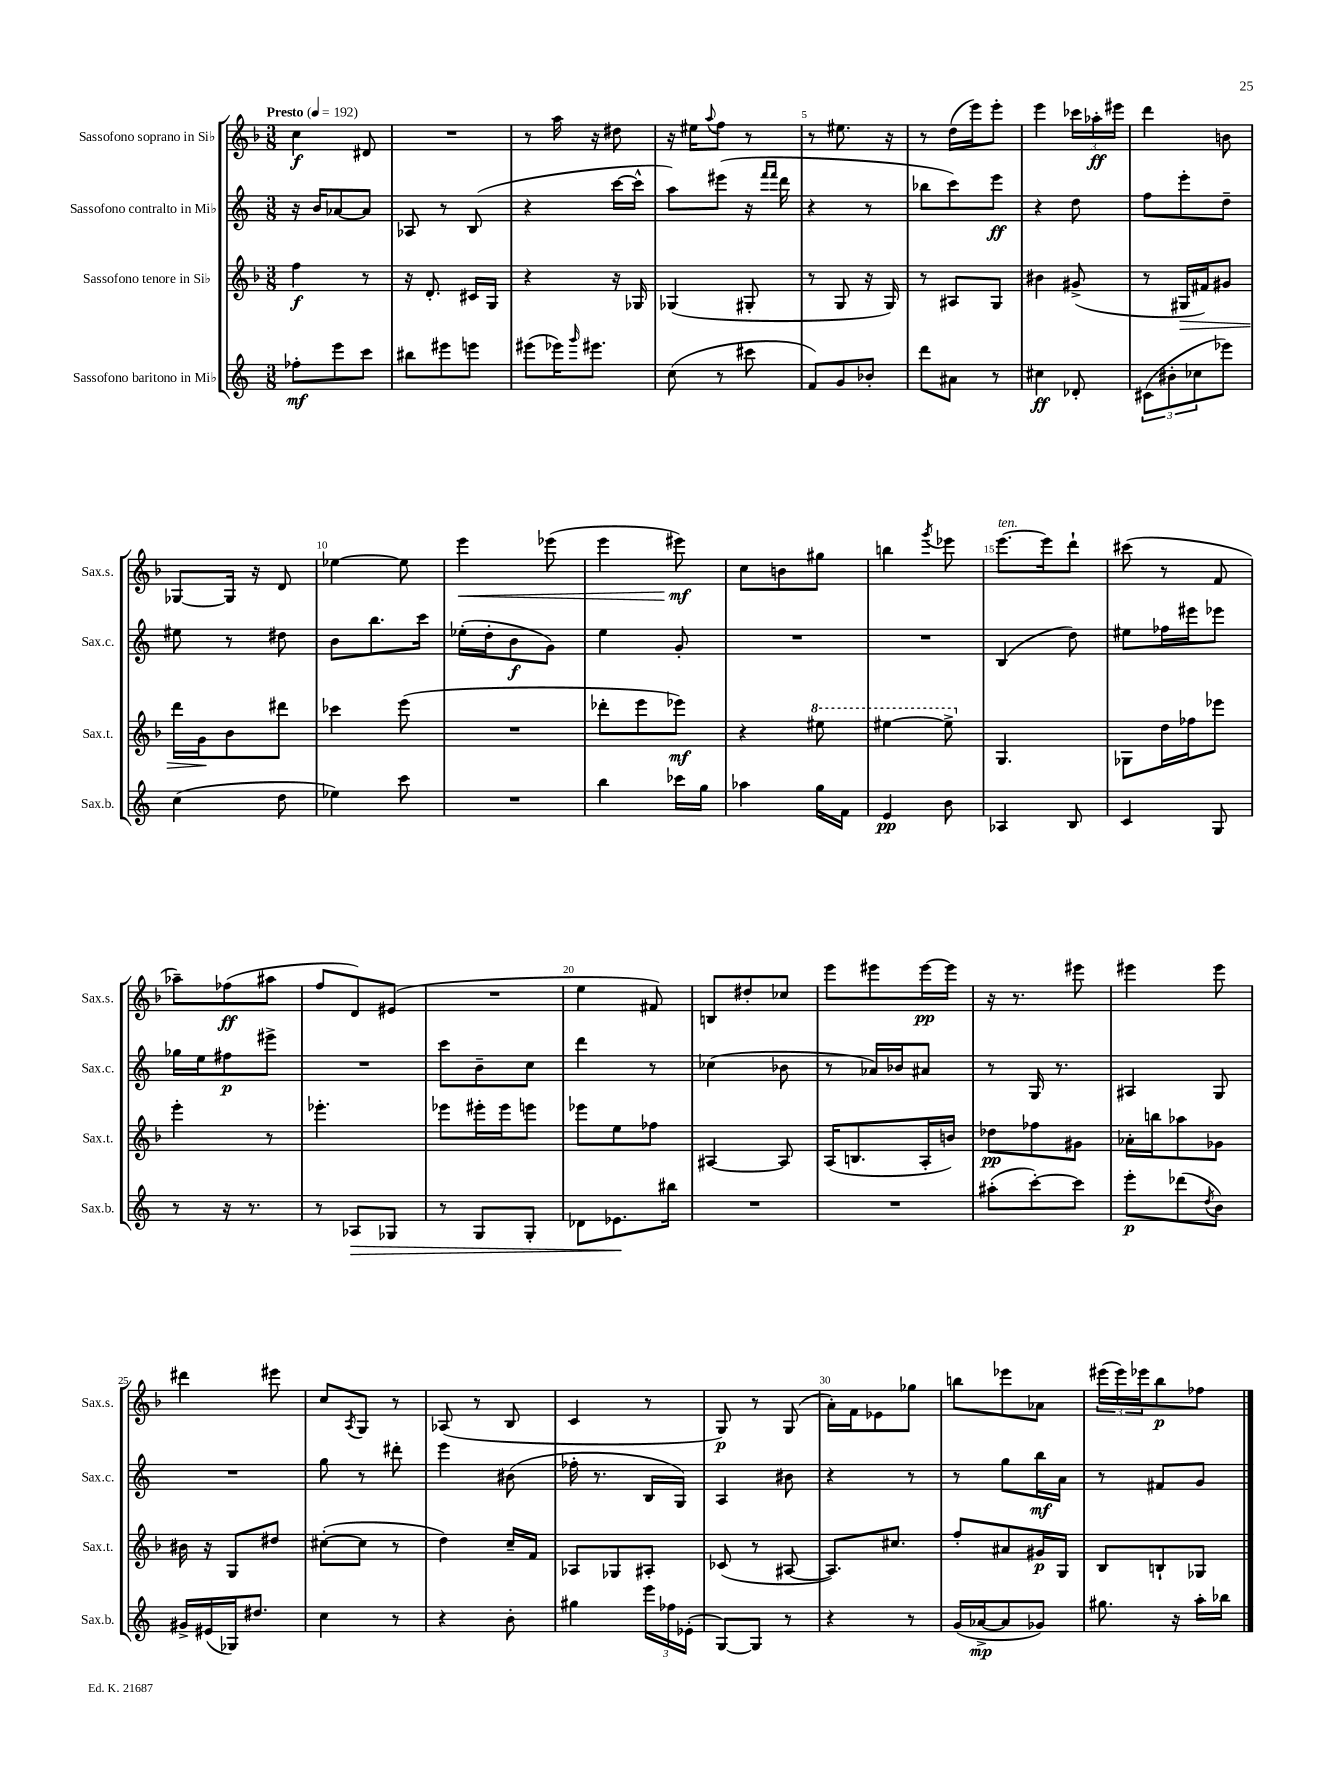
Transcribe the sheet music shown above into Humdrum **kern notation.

**kern	**kern	**kern	**kern
*staff4	*staff3	*staff2	*staff1
*clefG2	*clefG2	*clefG2	*clefG2
*k[]	*k[b-]	*k[]	*k[b-]
*M3/8	*M3/8	*M3/8	*M3/8
*MM192	*MM192	*MM192	*MM192
8ff-'\L	4ff\	16r	4cc\
.	.	16b/LK	.
8eee\	.	[8a-/	.
8ccc\J	8r	8a-/]J	8d#/
=	=	=	=
8bb#\L	16r	8A-/	4.r
.	8.d'/	.	.
8eee#\	.	8r	.
8eee\J	16c#/LL	(8B/	.
.	16G/JJ	.	.
=	=	=	=
(8eee#\L	4r	4r	8r
16eee-\K)	.	.	16aa\
16qqggg/	.	.	.
8.eee#\J	.	.	16r
.	16r	[16ccc\LL	8dd#\
.	16G-/	16ccc^^\]JJ	.
=	=	=	=
(8cc\	(4G-/	8aa\L)	16r
.	.	.	16ee#\LK
.	.	.	8qqaa/
8r	.	(8eee#\J	8ff\J
8ccc#\	8G#'/	16r	8r
.	.	16qqfff/LL	.
.	.	16qqfff/JJ	.
.	.	16ddd\	.
=	=	=	=
8f/L)	8r	4r	8r
8g/	8G/	.	8.ee#\
8b-'/J	16r	8r	.
.	16G/)	.	16r
=	=	=	=
8ddd\L	8r	8bb-\L	8r
8a#\J	8A#/L	8ccc\)	(16dd\LL
.	.	.	16eee\J)
8r	8G/J	8eee\J	8eee'\J
=	=	=	=
4cc#\	4b#\	4r	4eee\
8d-'/	(8g#^/	8dd\	24ccc-\LL
.	.	.	24aa-'\
.	.	.	24eee#\JJ
=	=	=	=
(12c#\L	8r	8ff\L	4ddd\
12b#'\	.	.	.
.	16G#/LL	8eee'\	.
12cc-\	.	.	.
.	16f#/J)	.	.
8eee-\J)	8g#/J	8dd~\J	8b\
=	=	=	=
(4cc\	16ddd\LL	8ee#\	[8G-/L
.	16g\J	.	.
.	8b-\	8r	16G-/]Jk
.	.	.	16r
8dd\	8ddd#\J	8dd#\	8d/
=	=	=	=
4ee-\)	4ccc-\	8b\L	[4ee-\
.	.	8.bb\	.
8ccc\	(8eee\	.	8ee-\]
.	.	16ccc\Jk	.
=	=	=	=
4.r	4.r	(16ee-'\LL	4eee\
.	.	16dd'\J	.
.	.	8b\	.
.	.	8g\J)	(8eee-\
=	=	=	=
4bb\	8ddd-'\L	4ee\	4eee\
.	8eee\	.	.
16ccc-\LL	8eee-\J)	8g'/	8eee#\)
16gg\JJ	.	.	.
=	=	=	=
4aa-\	4r	4.r	8cc\L
.	.	.	8b\
16gg\LL	8eee#\	.	8gg#\J
16f\JJ	.	.	.
=	=	=	=
4e/	[4eee#\	4.r	4bb\
.	.	.	8qggg/
8b\	8eee#^\]	.	8eee-\
=	=	=	=
4A-/	4.G/	(4B/	[8.eee\L
.	.	.	16eee\]k
8B/	.	8dd\)	8ddd`\J
=	=	=	=
4c/	8G-\L	8ee#\L	(8ccc#\
.	16dd\L	16ff-\L	8r
.	16ff-\J	16eee#\J	.
8G/	8eee-\J	8eee-\J	8f/
=	=	=	=
8r	4eee'\	16gg-\LL	8aa-~\L)
.	.	16ee\J	.
16r	.	8ff#\	(8ff-\
8.r	.	.	.
.	8r	8eee#^\J	8aa#\J
=	=	=	=
8r	4.eee-'\	4.r	8ff/L
8A-/L	.	.	8d/)
8G-/J	.	.	(8e#/J
=	=	=	=
8r	8eee-\L	8ccc\L	4.r
8G/L	16eee#'\L	8b~\	.
.	16eee#\J	.	.
8G'/J	8eee\J	8cc\J	.
=	=	=	=
8d-\L	8eee-\L	4ddd\	4ee\
8.e-\	8ee\	.	.
.	8ff-\J	8r	8f#/)
16bb#\Jk	.	.	.
=	=	=	=
4.r	[4A#/	(4cc-\	8B/L
.	.	.	8dd#'/
.	8A#/]	8b-\	8cc-/J
=	=	=	=
4.r	(16A/LK	8r	8eee\L
.	8.B/	.	.
.	.	16a-/LL)	8eee#\
.	.	16b-/J	.
.	16A'/L	8a#/J	[16eee#\L
.	16b/JJ)	.	16eee#\]JJ
=	=	=	=
(8aa#'\L	8dd-\L	8r	16r
.	.	.	8.r
[8ccc'\)	8ff-\	16G/	.
.	.	8.r	.
8ccc\]J	8g#\J	.	8eee#\
=	=	=	=
8eee'\L	16a-'\LL	4A#/	4eee#\
.	16bb\J	.	.
(8ddd-\	8aa-\	.	.
8qdd/	.	.	.
8b\J)	8g-\J	8G/	8eee#\
=	=	=	=
16g#^/LL	16b#\	4.r	4ddd#\
(16e#/	16r	.	.
16G-/J)	8G/L	.	.
8.dd#/J	.	.	.
.	8dd#/J	.	8eee#\
=	=	=	=
4cc\	([8cc#'\L	8gg\	8cc/L
.	.	.	8qA/
.	8cc#\]J	8r	8G/J
8r	8r	8ddd#'\	8r
=	=	=	=
4r	4dd\)	4eee\	(8A-/
.	.	.	8r
8b'\	16cc~/LL	(8b#\	8B-/
.	16f/JJ	.	.
=	=	=	=
4gg#\	8A-/L	16ff-'\	4c/
.	.	8.r	.
.	8G-/	.	.
24eee\LL	8A#'/J	16B/LL	8r
24ff-\	.	.	.
.	.	16G/JJ)	.
(24e-'\JJ	.	.	.
=	=	=	=
[8G/L)	(8c-/	4A/	8G/)
8G/]J	8r	.	8r
8r	[8A#/	8b#\	(8G/
=	=	=	=
4r	8.A#/]L)	4r	16a'\LL)
.	.	.	16f\J
.	.	.	8e-\
.	8.cc#/J	.	.
8r	.	8r	8gg-\J
=	=	=	=
(16g/LL	8ff'/L	8r	8bb\L
[16a-^/J	.	.	.
8a-/]	8a#/	8gg\L	8eee-\
8g-/J)	16g#/L	16bb\L	8a-\J
.	16G/JJ	16a\JJ	.
=	=	=	=
8.gg#\	8B-/L	8r	(24eee#\LL
.	.	.	24eee#\)
.	.	.	24eee-\J
.	8B`/	8f#/L	8bb-\
16r	.	.	.
16aa'\LL	8G-/J	8g/J	8ff-\J
16bb-\JJ	.	.	.
==	==	==	==
*-	*-	*-	*-
